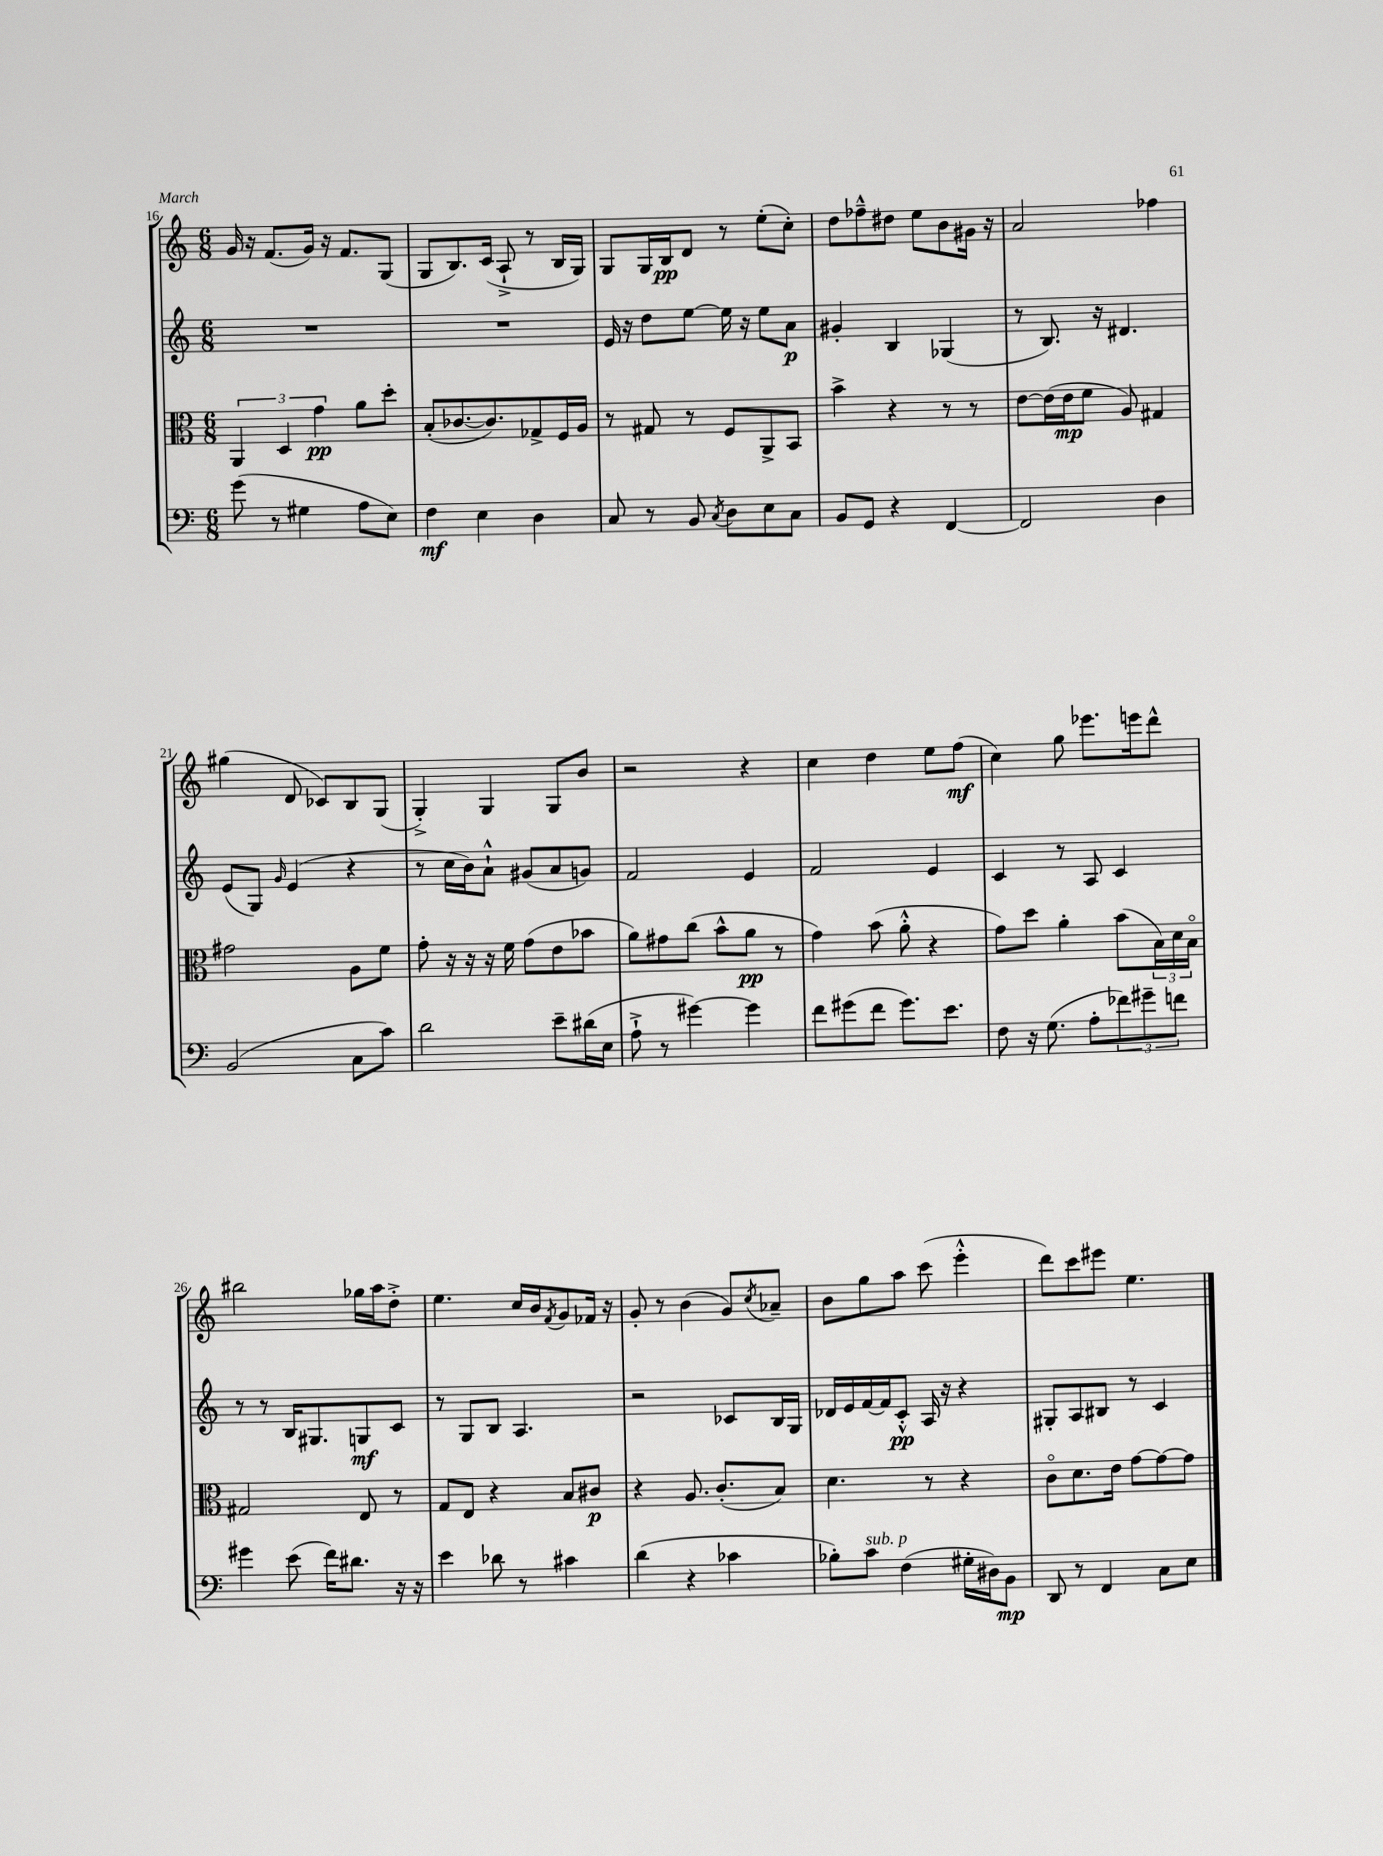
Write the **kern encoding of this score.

**kern	**kern	**kern	**kern
*staff4	*staff3	*staff2	*staff1
*clefF4	*clefC3	*clefG2	*clefG2
*k[]	*k[]	*k[]	*k[]
*M6/8	*M6/8	*M6/8	*M6/8
(8g\	6AA/	2.r	16g/
.	.	.	16r
8r	.	.	(8.f/L
.	6D/	.	.
4G#\	.	.	.
.	.	.	16g/Jk)
.	6g\	.	.
.	.	.	16r
.	.	.	8.f/L
8A\L	8a\L	.	.
8E\J)	8dd'\J	.	(8G/J
=	=	=	=
4F\	(8B'/L	2.r	8G/L
.	[8.c-/	.	8.B/)
4E\	.	.	.
.	8.c-/])	.	(16c/Jk
.	.	.	8A`^/
4D\	8G-^/	.	8r
.	16F/L	.	16B/LL
.	16A/JJ	.	16G/JJ)
=	=	=	=
8C/	8r	16e/	8G/L
.	.	16r	.
8r	8G#/	8dd\L	16G/L
.	.	.	16B/J
8BB/	8r	[8ee\J	8d/J
8qC/	.	.	.
8D\L	8F/L	16ee\]	8r
.	.	16r	.
8E\	8AA^/	8ee\L	(8ee'\L
8C\J	8BB/J	8a\J	8cc'\J)
=	=	=	=
8BB/L	4b^\	4g#'/	8dd\L
8GG/J	.	.	8ff-~^^\
4r	4r	4B/	8dd#\J
.	.	.	8ee\L
[4FF/	8r	(4G-/	8b\
.	8r	.	16g#\Jk
.	.	.	16r
=	=	=	=
2FF/]	[8e\L	8r	2a/
.	(16e\]L	8.B/)	.
.	16e\J	.	.
.	8f\J	.	.
.	.	16r	.
.	8A/)	4.d#/	.
4D\	4G#/	.	4ff-\
=	=	=	=
(2BB/	2g#\	(8e/L	(4gg#\
.	.	8G/J)	.
.	.	16qqg/	.
.	.	(4e/	8d/
.	.	.	8c-/L)
8C\L	8A\L	4r	8B/
8c\J)	8f\J	.	(8G/J
=	=	=	=
2d\	8g'\	8r	4G'^/)
.	16r	16cc\LL	.
.	16r	16b\J)	.
.	16r	8a`^^\J	4G/
.	16f\	.	.
.	(8g\L	(8g#/L	.
8e~\L	8e\	8a/	8G/L
(16d#\L	8b-\J	8g/J)	8b/J
16E\JJ	.	.	.
=	=	=	=
8A`^\	8a\L)	2f/	2r
8r	8g#\	.	.
[4g#\)	(8cc\J	.	.
.	8b^^\L	.	.
4g#\]	8a\J	4e/	4r
.	8r	.	.
=	=	=	=
8f\L	4g\)	2f/	4cc\
(8g#\	.	.	.
8f\J	(8b\	.	4dd\
8.g#\L)	8a'^^\	.	.
.	4r	4e/	8ee\L
8.e\J	.	.	.
.	.	.	(8ff\J
=	=	=	=
8F\	8g\L)	4c/	4cc\)
16r	8dd\J	.	.
(8.G\	.	.	.
.	4a'\	8r	8gg\
8A'\L	.	8A/	8.eee-\L
12f-\)	(8b\L	4c/	.
.	.	.	16eee\k
12g#~\	.	.	.
.	24B\L)	.	8ddd^^\J
12f\J	24d\	.	.
.	24Bo\JJ	.	.
=	=	=	=
4g#\	2G#/	8r	2bb#\
.	.	8r	.
(8e\	.	16B/LK	.
.	.	8.G#/	.
16f\LK)	.	.	.
8.d#\J	.	.	.
.	8E/	8G/	16gg-\LL
.	.	.	16aa\J
16r	8r	8c/J	8dd'^\J
16r	.	.	.
=	=	=	=
4e\	8G/L	8r	4.ee\
.	8E/J	8G/L	.
8d-\	4r	8B/J	.
8r	.	4.A/	16cc/LL
.	.	.	16b/J
.	.	.	8qf/
4c#\	8B/L	.	8g/
.	8c#/J	.	16f-/Jk
.	.	.	16r
=	=	=	=
(4d\	4r	2r	8g'/
.	.	.	8r
4r	8.A/	.	(4b\
.	(8.c'/L	.	.
4c-\	.	8c-/L	8g/L)
.	.	.	8qcc/
.	8B/J)	16B/L	8a-~/J
.	.	16G/JJ	.
=	=	=	=
8B-'\L)	4.d\	16d-/LL	8b\L
.	.	16e/	.
8c\J	.	[16f/	8gg\
.	.	16f/]J	.
(4F\	.	8c'^^/J	8aa\J
.	8r	16A/	(8ccc\
.	.	16r	.
16G#'\LL	4r	4r	4eee'^^\
16D#\J)	.	.	.
8BB\J	.	.	.
=	=	=	=
8DD/	8co\L	8G#'/L	8ddd\L)
8r	8.d\	8A/	8ccc\
4FF/	.	8B#/J	8eee#\J
.	16e\Jk	.	.
.	[8g\L	8r	4.ee\
8C\L	8g\_	4c/	.
8E\J	8g\]J	.	.
==	==	==	==
*-	*-	*-	*-
